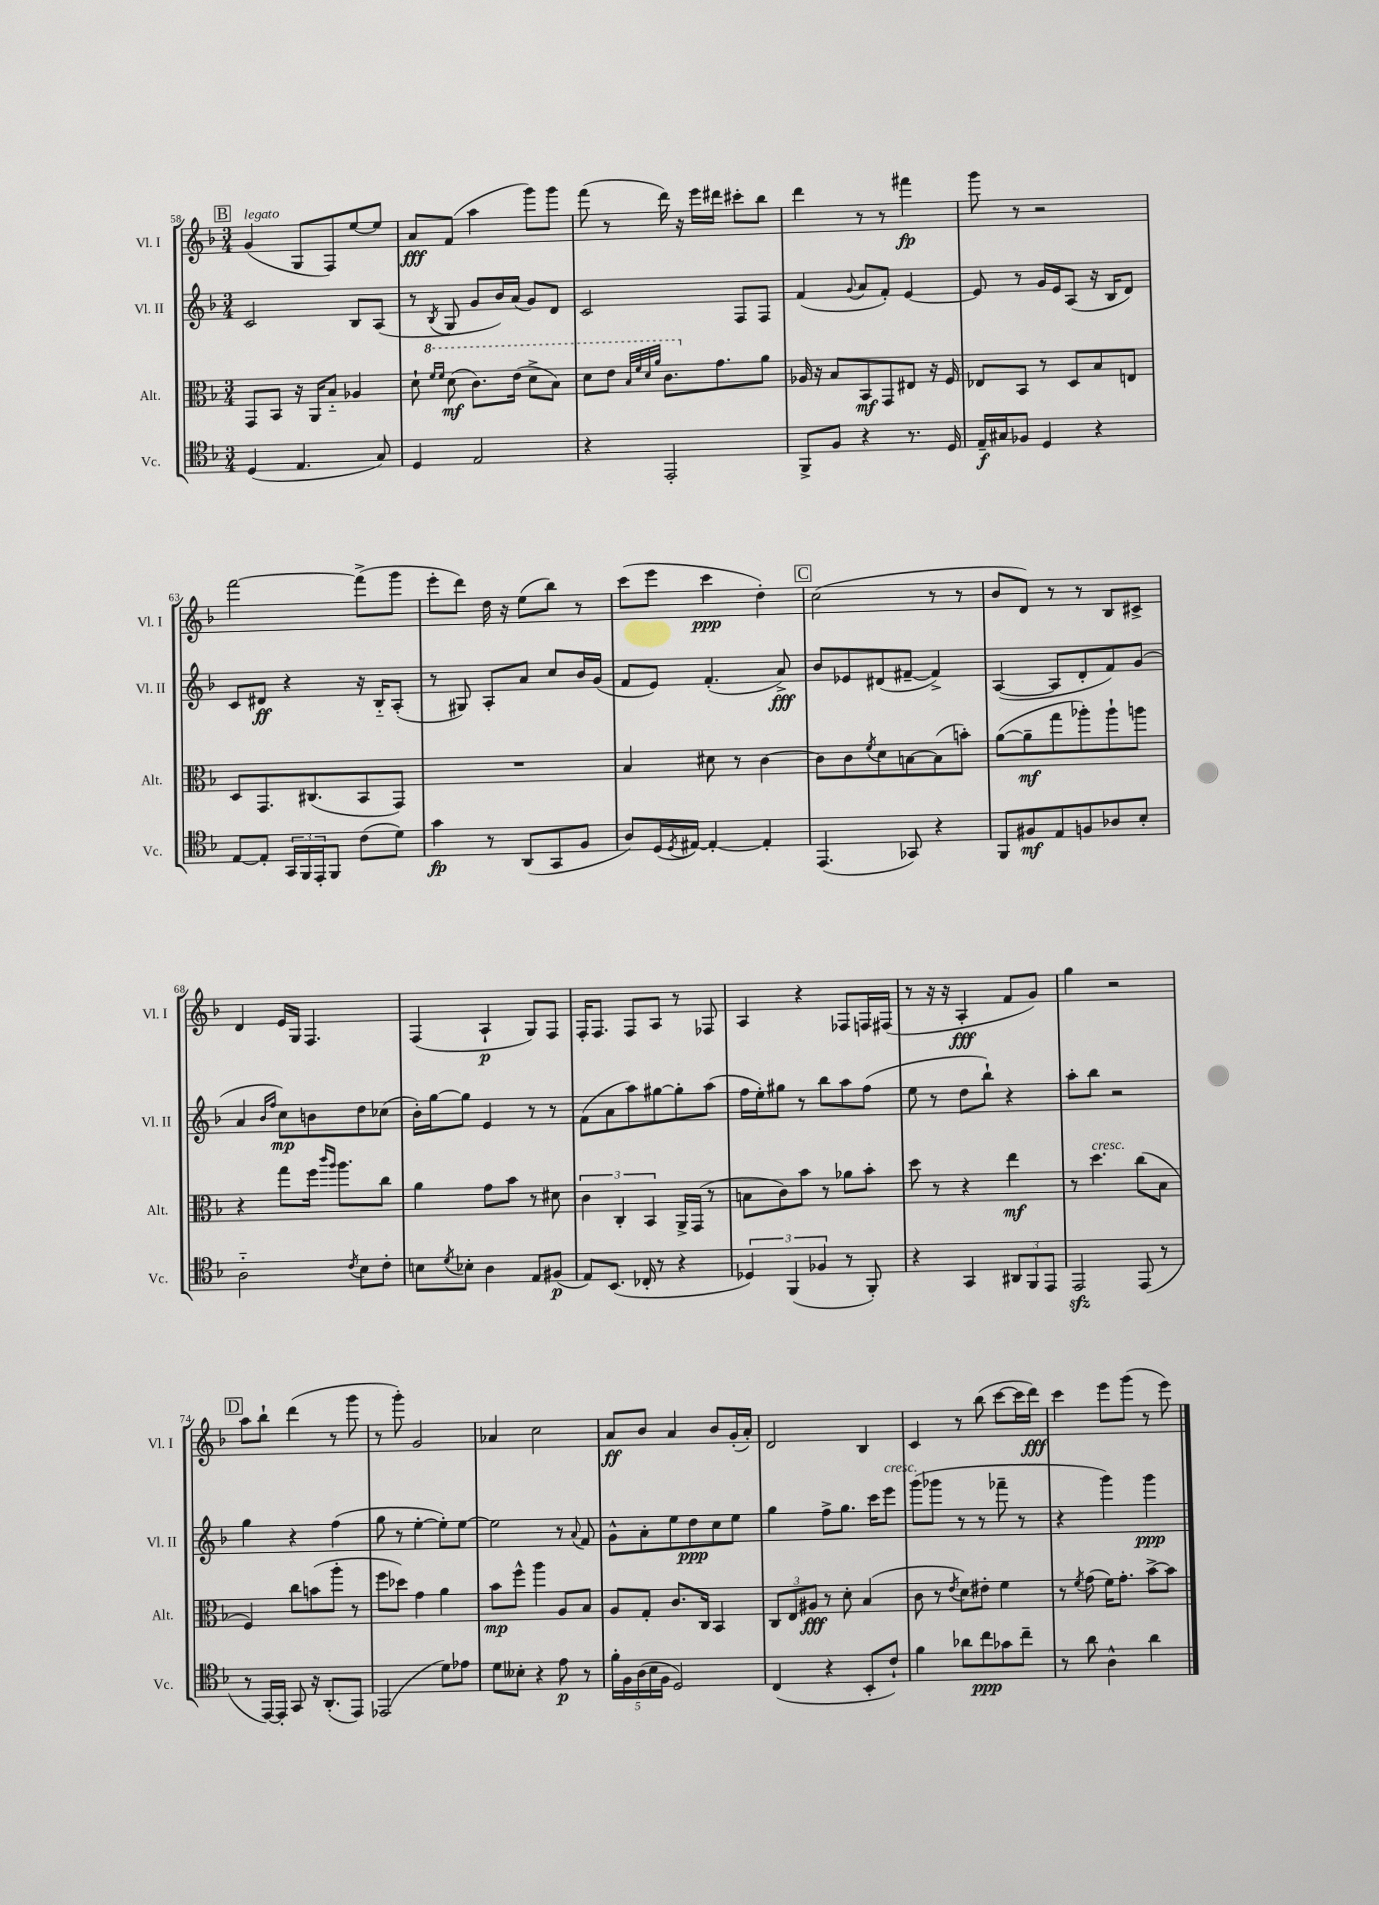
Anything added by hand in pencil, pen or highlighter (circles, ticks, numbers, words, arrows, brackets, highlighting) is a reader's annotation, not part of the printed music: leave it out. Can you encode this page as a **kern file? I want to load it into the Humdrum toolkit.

**kern	**kern	**kern	**kern
*staff4	*staff3	*staff2	*staff1
*clefC4	*clefC3	*clefG2	*clefG2
*k[b-]	*k[b-]	*k[b-]	*k[b-]
*M3/4	*M3/4	*M3/4	*M3/4
(4D	8GG	2c	(4g
.	8BB-	.	.
4.E	16r	.	8G
.	16AA	.	.
.	8B-'~	.	8F)
.	4A-	8B-	[8ee
8G)	.	(8A	8ee]
=	=	=	=
4D	8d`	8r	8a
.	16qqff	.	.
.	16qqff	8qB-	.
.	(8dd	8G	(8f
2E	8.cc)	8g	4aa
.	.	16b-)	.
.	(16ee	(16a	.
.	8dd^	8g)	8ggg)
.	8b-)	8d	8ggg
=	=	=	=
4r	8dd	2c	(8fff
.	8ee	.	8r
.	32qqb-	.	.
.	32qqff	.	.
.	32qqdd	.	.
.	32qqaa	.	.
2EE'	8.cc	.	16ddd)
.	.	.	16r
.	.	.	16eee
.	8.g	.	16ddd#
.	.	8F	8ccc#'
.	8a	8F	8bb-
=	=	=	=
8FF^	16A-	(4f	4ddd
.	16r	.	.
8F	8B-	.	.
.	.	8qqg	.
4r	8BB-	8a	8r
.	8GG	8f')	8r
8.r	8E#	[4e	4fff#
.	16r	.	.
16D	16F	.	.
=	=	=	=
16E~	8E-	8e]	8ggg
16G#	.	.	.
8F-	8BB-	8r	8r
4D	8r	16g	2r
.	.	16e	.
.	8D	(8A	.
4r	8B-	16r	.
.	.	16B-	.
.	8E	8d)	.
=	=	=	=
[8E	8D	8c	[2fff
8E']	8.GG	8d#	.
24GG	.	4r	.
24FF	.	.	.
.	(8.C#	.	.
24EE'	.	.	.
8FF	.	.	.
(8c	8BB-	16r	(8fff^]
.	.	16B-'~	.
8d)	8GG)	(8A'	8ggg
=	=	=	=
4g	2.r	8r	8eee'
.	.	8G#)	8ddd)
8r	.	8A'	16dd
.	.	.	16r
(8AA	.	8a	(8ee
8GG	.	8cc	8bb-)
8F	.	16b-	8r
.	.	(16g	.
=	=	=	=
8A)	4B-	8f	(8ccc
(16D	.	8e)	8eee
8qD	.	.	.
[16E#)	.	.	.
4E#'_	8d#	(4.f'	4ccc
.	8r	.	.
4E#']	[4c	.	4dd')
.	.	8a^)	.
=	=	=	=
(4.EE	8c]	8b-	(2cc
.	8c	8e-	.
.	8qf	.	.
.	8d	(8d#	.
8GG-)	[8B	[8f#~	.
4r	(8B]	4f#^])	8r
.	8b')	.	8r
=	=	=	=
8FF	([8a	([4A	8b-
8F#	8a~]	.	8d)
8E	8gg	8A]	8r
8F	8aa-')	8d'	8r
8A-	8aa-`	8f)	8B-
8B-'	8aa	(8g	8c#^
=	=	=	=
2A'~	4r	4a	4d
.	.	16qqb-	.
.	.	16qqff	.
.	8gg	8cc)	16e
.	.	.	16G
.	16ff	8b	4.F
.	16qqccc	.	.
.	16qqaa	.	.
.	8.aa	.	.
8qc	.	.	.
8B-	.	8dd	.
8c'	8cc	(8cc-	.
=	=	=	=
8B	4a	16b-')	(4F
.	.	[16gg	.
8qd	.	.	.
8B-'	.	8gg]	.
4A	8g	4e	4A`
.	8b-	.	.
8E	8r	8r	8G)
(8F#	8d#	8r	8F
=	=	=	=
8E)	6c	(8f	16F'
.	.	.	8.F
(8.BB-	.	8a	.
.	6C'	.	.
.	.	8aa)	8F
16C-'	.	.	.
.	6BB-	.	.
8r	.	[8gg#	8A
4r	16AA^	8gg#']	8r
.	(16GG	.	.
.	8r	(8aa	8F-
=	=	=	=
6D-)	8B	16ff	4A
.	.	16ee')	.
.	8c)	8gg#	.
(6FF	.	.	.
.	8b-	8r	4r
6F-	.	.	.
.	8r	8bb-	.
8r	8a-	8aa	8F-
8FF')	8b-'	(8ff	16F
.	.	.	(16F#
=	=	=	=
4r	8dd	8ee	8r
.	8r	8r	16r
.	.	.	16r
4GG	4r	8dd	4A'
.	.	8bb-`)	.
12AA#	4ee	4r	8f
12FF	.	.	.
.	.	.	8g)
12EE	.	.	.
=	=	=	=
2EE	8r	8aa'	4gg
.	4.dd	8bb-	.
.	.	2r	2r
(8EE	(8cc	.	.
8r	8B-	.	.
=	=	=	=
8r	4F)	4gg	8aa
[16EE)	.	.	8bb-`
16EE']	.	.	.
8GG	8cc	4r	(4ddd
16r	(8b	.	.
(8.AA'	.	.	.
.	8aa'	(4ff	8r
8EE)	8r	.	8ggg
=	=	=	=
(2EE-	8ff	8gg	8r
.	8dd-)	8r	8ggg')
.	4g	[4ee'	2g
8d)	4a	8ee'])	.
8e-	.	[8ee	.
=	=	=	=
8d	8b-	2ee]	4a-
8B--'	8ff^^	.	.
4r	4aa	.	2cc
8e	8A	8r	.
.	.	8qqa	.
8r	8B-	8f	.
=	=	=	=
20f'	8A	8g^^	8a
20F	.	.	.
(20A	.	.	.
.	8G'	8a'	8b-
20B-	.	.	.
20F	.	.	.
2D)	8.c	8ee	4a
.	.	8dd	.
.	16C	.	.
.	4BB-	8cc	8b-
.	.	8ee	(16g'
.	.	.	16a')
=	=	=	=
(4C	12C	4gg	2d
.	12E	.	.
.	12A#	.	.
4r	8r	8ff^	.
.	8d'	8.gg	.
8BB-'	(4B-	.	4B-
.	.	16ccc	.
8c`)	.	8eee	.
=	=	=	=
4f	8c	(8ggg	4c
.	8r	8ggg-	.
.	8qe	.	.
8a-	8d)	8r	8r
8cc	8e#'	8r	(8bb-
8g-	4f	8fff-~	[8ccc
8cc~	.	8r	16ccc]
.	.	.	16ddd)
=	=	=	=
8r	8r	4r	4ccc
.	8qf	.	.
8a	(8g	.	.
4A^^	16f)	4ggg)	8eee
.	8.g'	.	.
.	.	.	(8ggg
4a	[8b-^	4ggg	8r
.	8b-]	.	8eee)
==	==	==	==
*-	*-	*-	*-
